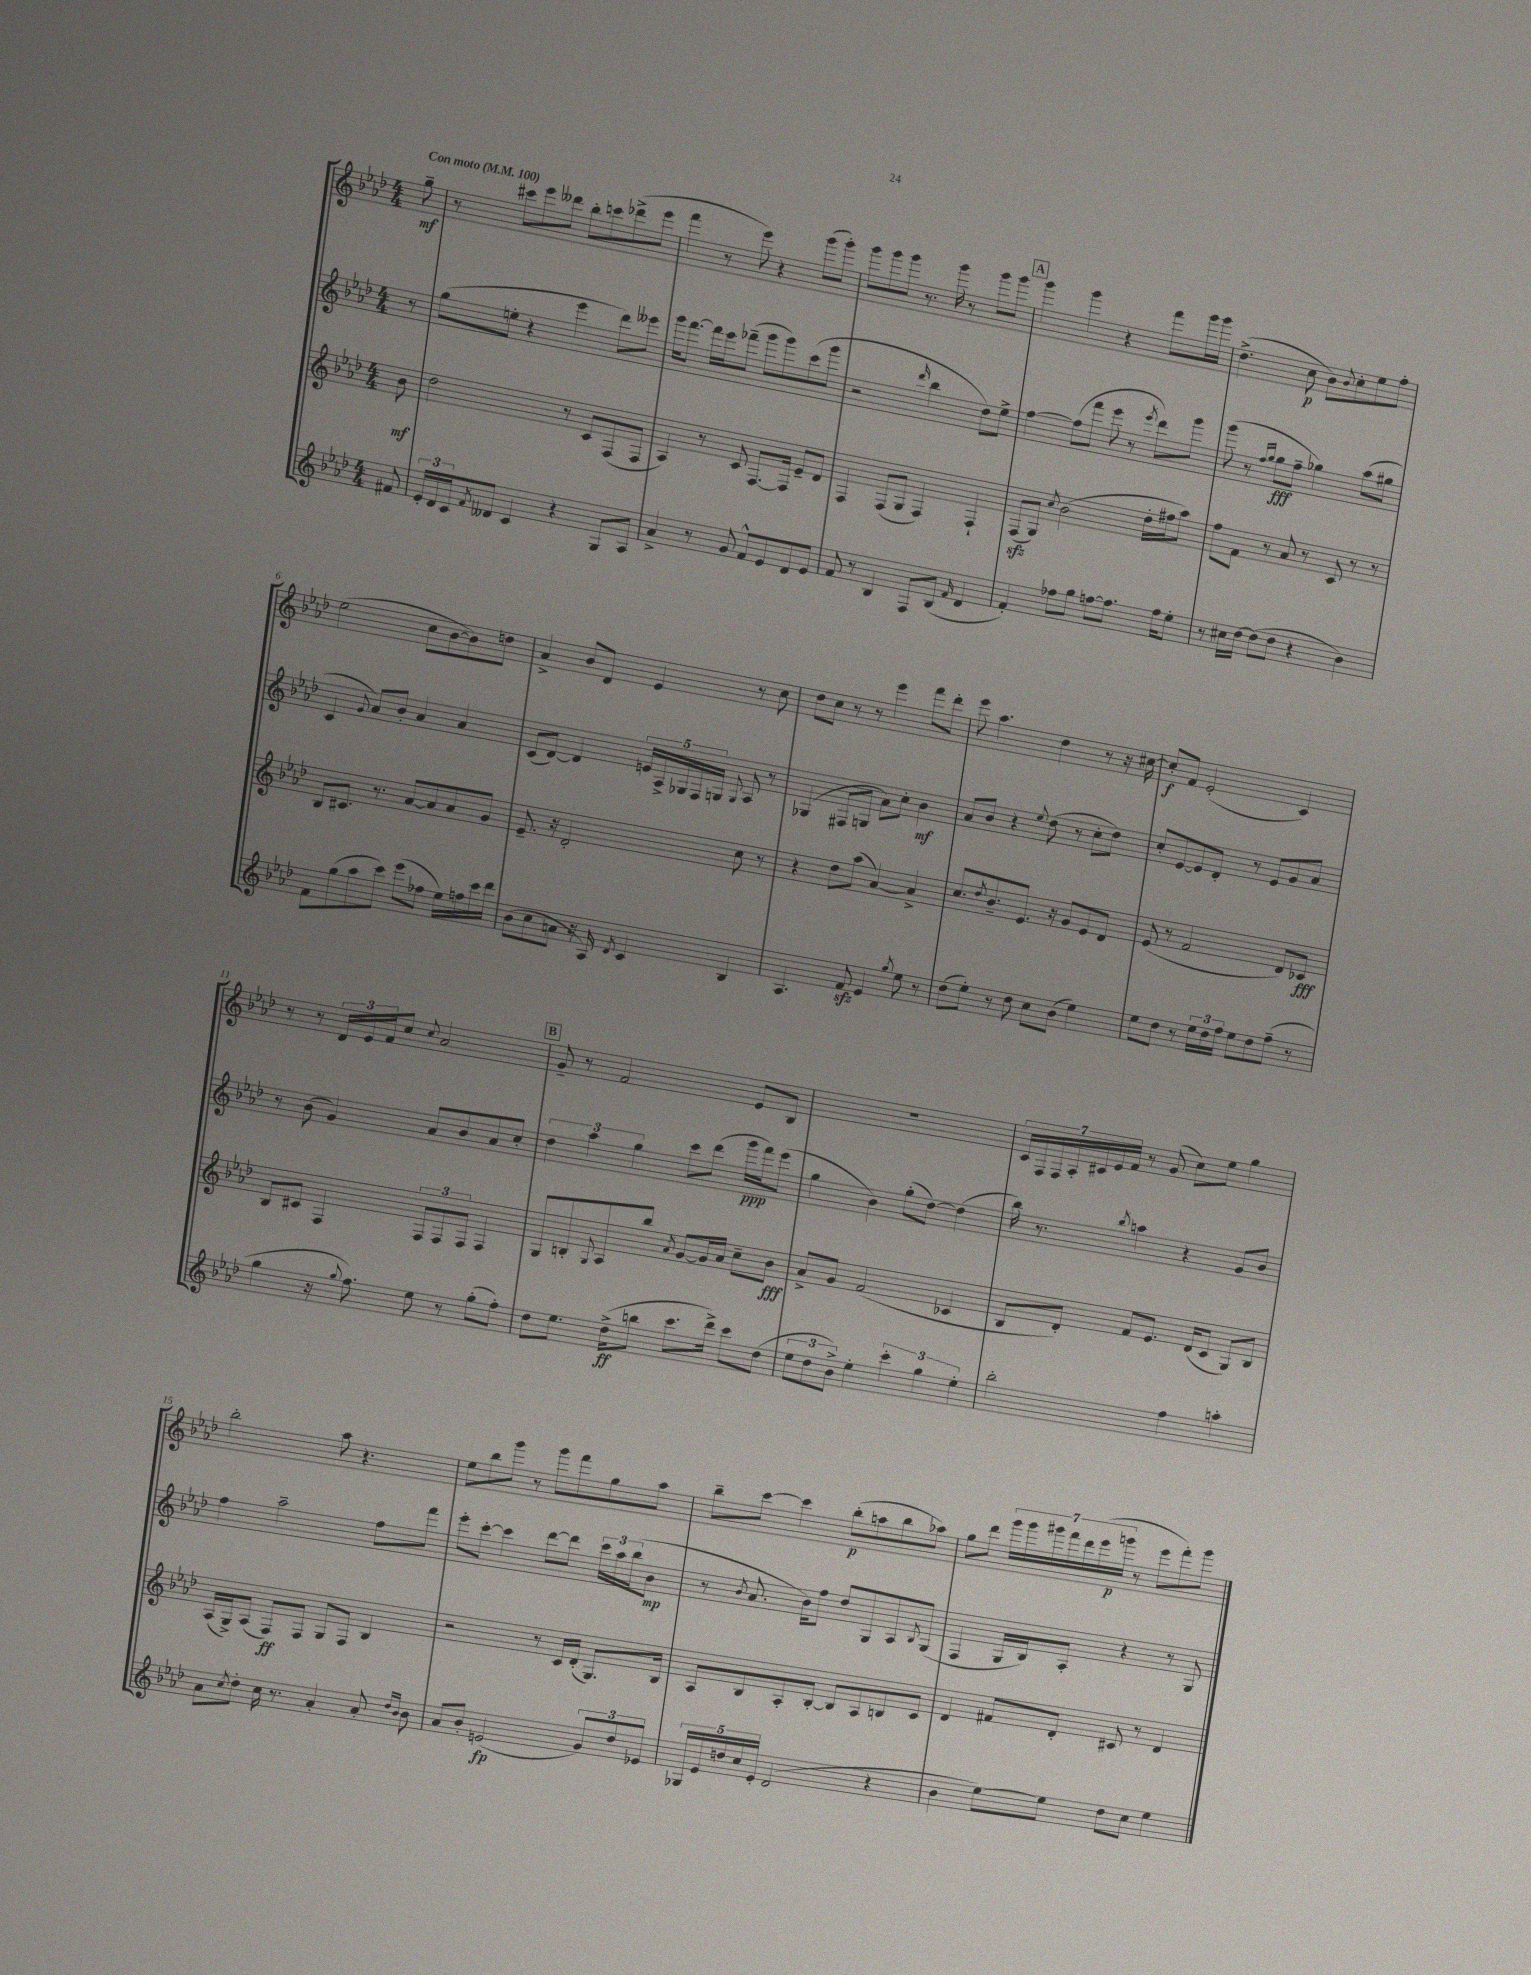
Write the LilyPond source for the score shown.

<<
\new StaffGroup <<
\new Staff = "s0" {
    \clef treble \key aes \major \numericTimeSignature \time 4/4 \partial 8 \tempo "Con moto" 4 = 100
    g''8--\mf |
    r8 cis'''8 ees'''8 deses'''8 bes''8-. c'''8 des'''8->( ees'''8 |
    f'''4 r8 ees'''8) r4 g'''8( g'''8-.) |
    g'''8 g'''8 g'''8 r8. g'''16 r8 g'''8 g'''8 |
    \mark \markup { \box "A" } g'''4 g'''4 r4 f'''8 g'''16 g'''16 |
    des''4.->( c''8\p bes'8) \appoggiatura { bes'8 } c''8-. ees''8 f''8-. |
    ees''2( c''8 bes'8~ bes'8) d''8 |
    aes'4-> bes'8 des'8 ees'4 r8 c''8 |
    des''8 c''8 r8 r8 ees'''4 f'''8 des'''8-. |
    ees'''8 aes''4. des''4 r8 r16 cis''16~ |
    cis''8-.\f f'8 ees'2-.( c'4) |
    r8 r8 \tuplet 3/2 { des'16 ees'16 f'16 } c''8 \appoggiatura { c''8 } aes'2 |
    \mark \markup { \box "B" } g'8-- r8 f'2 ees'8 bes8 |
    R1 |
    \tuplet 7/4 { c'16 f16 f16 aes16-. cis'16 ees'16 f'16 } r8 g'8( c''8) ees''8 g''4 |
    bes''2-. aes''8 r4. |
    ees''8 bes''8 g'''8 r8 g'''8 f'''8 g''8 aes''8 |
    bes''8-- c'''8~ c'''4 bes''8-.\p( a''8 bes''8 aes''8) |
    g''8 des'''8 \tuplet 7/4 { g'''16 g'''16 gis'''16 f'''16 des'''16 ees'''16( g'''16\p } r8 ees'''8 f'''8-.) g'''8 \bar "|." |
}
\new Staff = "s1" {
    \clef treble \key aes \major \numericTimeSignature \time 4/4 \partial 8
    r8 |
    g''8( e''8-. r4 ees'''4 des'''8) eeses'''8 |
    g'''16 f'''8.~ f'''16 ees'''16 fes'''8--( g'''8 g'''8) c'''8( g'''8 |
    r2 \grace { des'''16 } bes''4 des''8) ees''8-> |
    \mark \markup { \box "A" } f''4~ f''8( f'''8 ees'''8 r8 \acciaccatura { ees'''8 } des'''8) g'''8 |
    g'''8( r8 \grace { f''16 g''16 } g''8\fff f''8-- ges''4) aes''8( gis''8 |
    c'4 \appoggiatura { g'8 } aes'8) bes'8-. aes'4 aes'4 |
    c'8( des'8~) des'4 \tuplet 5/4 { e'16 aes16-> ges16 f16 g16 } \appoggiatura { g8 } aes8 r8 |
    ges4( fis8 g8 aes'8) c''8-. bes'4\mf |
    aes'8 bes'8 r4 \appoggiatura { ees''8 } des''8( r8 c''8-. des''8) |
    c''8-. ees'8~ ees'8 des'8-. r8 ees'8 g'8 aes'8 |
    r8 bes'8( g'4) aes'8 bes'8 aes'8 c''8-. |
    \mark \markup { \box "B" } \tuplet 3/2 { des''4 aes''4 g''4 } c'''8 des'''8( g'''16\ppp f'''16) ees'''8( |
    g''4 bes'4) g''8-.( des''8~) des''4( |
    bes''16) r8. \acciaccatura { bes''8 } a''4 r4 g'8 bes'8 |
    f''4 aes''2-- f''8 f'''8 |
    ees'''8-. c'''8~-. c'''4 des'''8~ des'''8 \tuplet 3/2 { c'''16 aes''16 bes''16( } bes'8\mp |
    r8 \acciaccatura { bes'8 } aes'8. bes'16) f''8 des''8 g8 aes8 \acciaccatura { bes8 } g8( |
    f4 g16 bes16) aes8-. r4 r8 g8 \bar "|." |
}
\new Staff = "s2" {
    \clef treble \key aes \major \numericTimeSignature \time 4/4 \partial 8
    bes'8\mf |
    des''2 r8 c'8 f8( f8 |
    aes4) r8 c'8 f8.~ f16 ees'8-- des'8 |
    f4 f8( g8 f4) f4-! |
    \mark \markup { \box "A" } f8\sfz( g8) \acciaccatura { c''8 } bes'2( des''16-. fis''16 aes''8) |
    f''8 f'8 r8 aes'8 r8 c'8 r8 r8 |
    bes8 cis'8. r8. aes'8~ aes'8 aes'8 g'8 |
    ees'8.-- r16 des'2-. c''8 r8 |
    r4 des''8 aes''8( aes'4~) aes'4-> |
    c''8. \acciaccatura { des''8 } bes'8.-- ees'8. r16 g'8 ees'8 des'8 |
    ees'8( r8 f'2 des'8) ces'8\fff |
    bes8 cis'8 f4 \tuplet 3/2 { f8 f8 f8 } f4 |
    \mark \markup { \box "B" } g8 b8-. \appoggiatura { g8 } aes8 bes''8 \acciaccatura { aes'8 } g'8~ g'16 aes'16 c''8-- bes'8\fff |
    aes'8-> g'8 f'2( ces'4 |
    bes8 des'8-.) f'8 ees'8. des'16( c'8 g8) bes8 |
    aes16( g16->) aes8( f8\ff) f8 g8 f8 bes4 |
    r2 r8 c'16 des'16-.( g8.) bes16 |
    aes8 bes8 aes8-. bes8~-. bes8 aes8 b8 c'8 |
    des'4 fis'8 des'8-. cis'8 r8 des'4 \bar "|." |
}
\new Staff = "s3" {
    \clef treble \key aes \major \numericTimeSignature \time 4/4 \partial 8
    fis'8 |
    \tuplet 3/2 { ees'16-. des'16 c'16 } \acciaccatura { f'8 } deses'8 c'4 r4 g8 aes8 |
    aes'4-> r8 g'8 f'8-^ ees'8 des'8 ees'8 |
    f'8 r8 bes4 f8 bes8( \grace { f'16 } des'4 |
    \mark \markup { \box "A" } f'4-.) fes''8 g''8 f''8~ f''8. f''16 ees''8-. |
    r8 cis''16 des''16~ des''8( des''8 r4 bes'4) |
    f'8 g''8( aes''8 c'''8) ees'''8( fes''8 ees''16) f''16 c'''16 des'''16 |
    bes'8( c''8 a'8 r16 aes16) \acciaccatura { des'8 } c'4 bes4 |
    aes4. f'8\sfz ees'4 \acciaccatura { g''8 } ees''8 r8 |
    des''8( ees''8-.) r8 des''8 c''8 bes'8( ees''4) |
    ees''8 des''8 r8 \tuplet 3/2 { ees''16 des''16 f''16 } ees''8 des''8 f''8--( r8 |
    g''4 r16 \appoggiatura { g''8 } f''8.) ees''8 r8 g''8-.( f''8-.) |
    \mark \markup { \box "B" } des''8 ees''8. des''16->\ff( b''8 c'''8. des'''16->) c'''8 des''8( |
    \tuplet 3/2 { ees''8 des''8 bes'8->) } ees''4-. \tuplet 3/2 { c'''4-. g''4 ees''4-. } |
    bes''2-. f''4 a''4-. |
    aes'8 \acciaccatura { c''8 } des''8-. c''16 r8. aes'4-. aes'8-. \grace { des''16 bes'16 } bes'8 |
    aes'8 bes'8-. e'2\fp( \tuplet 3/2 { g'8) des''8 ees'8 } |
    \tuplet 5/4 { ges16 ees'16 d''16 c''16 ees'16-. } des'2( r4 |
    bes'4 ees''8~) ees''8 des''8 c''8 ees''4 \bar "|." |
}
>>
>>
